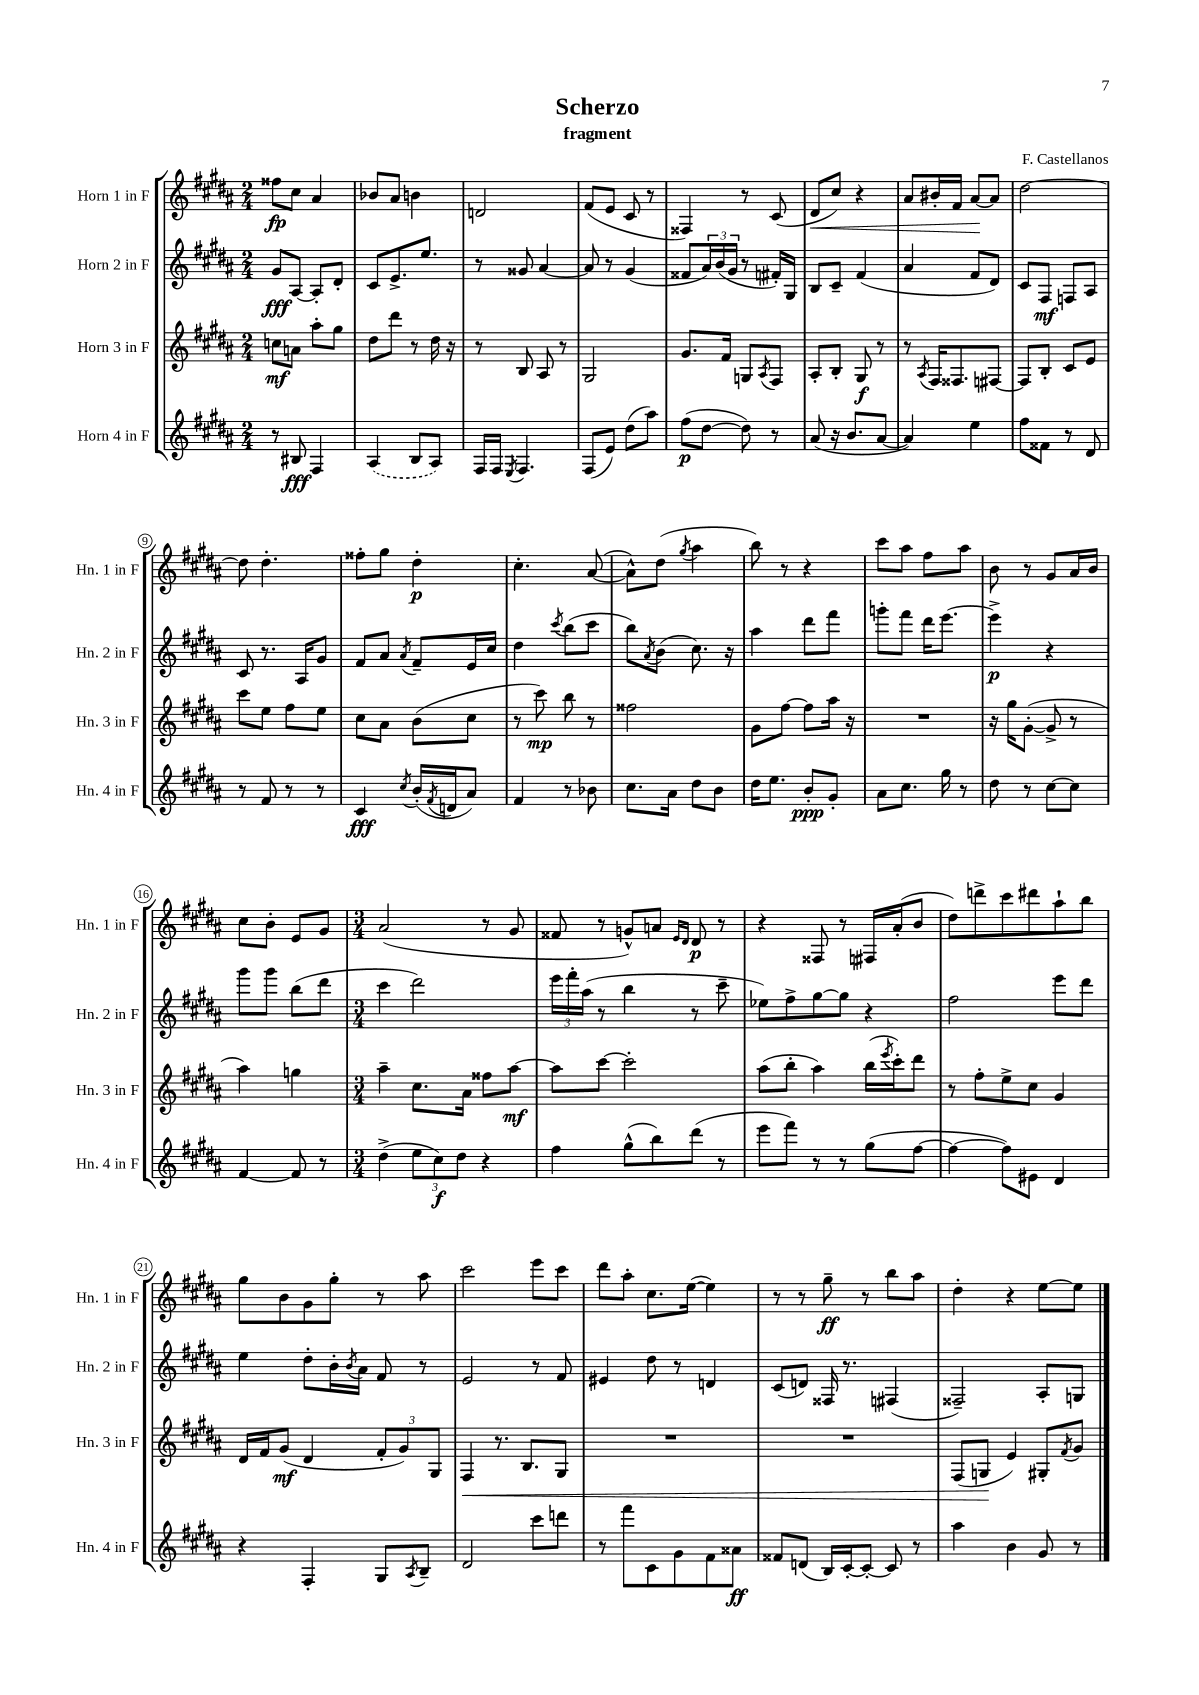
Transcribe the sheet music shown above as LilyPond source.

\header { title = "Scherzo" composer = "F. Castellanos" subtitle = "fragment" }
<<
\new StaffGroup <<
\new Staff = "s0" \with { instrumentName = "Horn 1 in F" shortInstrumentName = "Hn. 1 in F" } {
    \clef treble \key b \major \numericTimeSignature \time 2/4
    fisis''8\fp cis''8 ais'4 |
    bes'8 ais'8 b'4 |
    d'2 |
    fis'8( e'8 cis'8 r8 |
    fisis4) r8 cis'8( |
    dis'8\< cis''8) r4 |
    ais'8 bis'16-. fis'16 ais'8~\! ais'8 |
    dis''2~ |
    dis''8 dis''4.-. |
    fisis''8-. gis''8 dis''4-.\p |
    cis''4.-. ais'8~( |
    ais'8-^) dis''8( \acciaccatura { gis''8 } ais''4 |
    b''8) r8 r4 |
    cis'''8 ais''8 fis''8 ais''8 |
    b'8 r8 gis'8 ais'16 b'16 |
    cis''8 b'8-. e'8 gis'8 |
    \numericTimeSignature \time 3/4 ais'2( r8 gis'8 |
    fisis'8 r8 g'8-^) a'8 \grace { e'16 dis'16 } dis'8\p r8 |
    r4 fisis8 r8 fis16 ais'16-.( b'8 |
    dis''8) d'''8-> cis'''8 dis'''8 ais''8-! b''8 |
    gis''8 b'8 gis'8 gis''8-. r8 ais''8 |
    cis'''2 e'''8 cis'''8 |
    dis'''8 ais''8-. cis''8. e''16~( e''4) |
    r8 r8 gis''8--\ff r8 b''8 ais''8 |
    dis''4-. r4 e''8~ e''8 \bar "|." |
}
\new Staff = "s1" \with { instrumentName = "Horn 2 in F" shortInstrumentName = "Hn. 2 in F" } {
    \clef treble \key b \major \numericTimeSignature \time 2/4
    gis'8\fff ais8~ ais8-. dis'8-. |
    cis'8 e'8.-> e''8. |
    r8 gisis'8 ais'4~ |
    ais'8 r8 gis'4( |
    fisis'8 \tuplet 3/2 { ais'16) b'16( gis'16 } r8 fis'16-.) gis16 |
    b8 cis'8-- fis'4( |
    ais'4 fis'8 dis'8) |
    cis'8 fis8\mf f8 ais8 |
    cis'8 r8. ais16 gis'8 |
    fis'8 ais'8 \acciaccatura { ais'8 } fis'8-- e'16 cis''16 |
    dis''4 \acciaccatura { cis'''8 } b''8( cis'''8 |
    b''8) \acciaccatura { ais'8 } b'8( cis''8.) r16 |
    ais''4 dis'''8 fis'''8 |
    g'''8-. fis'''8 dis'''16 e'''8.~ |
    e'''4->\p r4 |
    gis'''8 gis'''8 b''8( dis'''8 |
    \numericTimeSignature \time 3/4 cis'''4 dis'''2) |
    \tuplet 3/2 { e'''16 fis'''16-. ais''16( } r8 b''4 r8 cis'''8-- |
    ees''8) fis''8-> gis''8~ gis''8 r4 |
    fis''2 e'''8 dis'''8 |
    e''4 dis''8-. b'16-. \acciaccatura { b'8 } ais'16 fis'8 r8 |
    e'2 r8 fis'8 |
    eis'4 dis''8 r8 d'4 |
    cis'8( d'8) fisis16 r8. fis4( |
    fisis2--) ais8-. g8 \bar "|." |
}
\new Staff = "s2" \with { instrumentName = "Horn 3 in F" shortInstrumentName = "Hn. 3 in F" } {
    \clef treble \key b \major \numericTimeSignature \time 2/4
    c''8\mf a'8 ais''8-. gis''8 |
    dis''8 dis'''8 r8 dis''16 r16 |
    r8 b8 ais8 r8 |
    gis2 |
    gis'8. fis'16 g8 \acciaccatura { ais8 } fis8 |
    ais8-. b8-. gis8\f r8 |
    r8 \acciaccatura { ais8 } fis16 fisis8. fis8~ |
    fis8 b8-. cis'8 e'8 |
    cis'''8 e''8 fis''8 e''8 |
    cis''8 ais'8 b'8( cis''8 |
    r8 cis'''8\mp) b''8 r8 |
    fisis''2 |
    gis'8 fis''8~ fis''8 ais''16 r16 |
    R2 |
    r16 gis''16 gis'8~-.( gis'8-> r8 |
    ais''4) g''4 |
    \numericTimeSignature \time 3/4 ais''4-- cis''8. ais'16 fisis''8 ais''8~\mf |
    ais''8 cis'''8~ cis'''2-. |
    ais''8( b''8-. ais''4) b''16( \acciaccatura { e'''8 } cis'''16-.) dis'''8 |
    r8 fis''8-. e''8-> cis''8 gis'4 |
    dis'16 fis'16 gis'8\mf( dis'4 \tuplet 3/2 { fis'8-. gis'8) gis8 } |
    fis4\< r8. b8. gis8 |
    R2. |
    R2. |
    fis8( g8\! e'4) gis8-. \acciaccatura { fis'8 } gis'8 \bar "|." |
}
\new Staff = "s3" \with { instrumentName = "Horn 4 in F" shortInstrumentName = "Hn. 4 in F" } {
    \clef treble \key b \major \numericTimeSignature \time 2/4
    r8 bis8\fff fis4 |
    \once \slurDashed ais4( b8 ais8) |
    fis16 fis16 \acciaccatura { e8 } fis4. |
    fis8( e'8) dis''8( ais''8) |
    fis''8\p( dis''8~ dis''8) r8 |
    ais'8( r16 b'8. ais'8~ |
    ais'4) e''4 |
    fis''8 fisis'8 r8 dis'8 |
    r8 fis'8 r8 r8 |
    cis'4\fff \acciaccatura { cis''8 } b'16-.( \acciaccatura { fis'8 } d'16 ais'8) |
    fis'4 r8 bes'8 |
    cis''8. ais'16 dis''8 b'8 |
    dis''16 e''8. b'8-.\ppp gis'8-. |
    ais'8 cis''8. gis''16 r8 |
    dis''8 r8 cis''8~ cis''8 |
    fis'4~ fis'8 r8 |
    \numericTimeSignature \time 3/4 dis''4->( \tuplet 3/2 { e''8 cis''8\f) dis''8 } r4 |
    fis''4 gis''8-^( b''8) dis'''8( r8 |
    e'''8 fis'''8) r8 r8 gis''8( fis''8~ |
    fis''4~ fis''8) eis'8 dis'4 |
    r4 fis4-. gis8 \acciaccatura { ais8 } b8-- |
    dis'2 cis'''8 d'''8 |
    r8 fis'''8 cis'8 gis'8 fis'8 aisis'8\ff |
    fisis'8 d'8( b16) cis'16~-. cis'8~-. cis'8 r8 |
    ais''4 b'4 gis'8 r8 \bar "|." |
}
>>
>>
\layout { \context { \Score \override BarNumber.stencil = #(make-stencil-circler 0.1 0.3 ly:text-interface::print) } }
